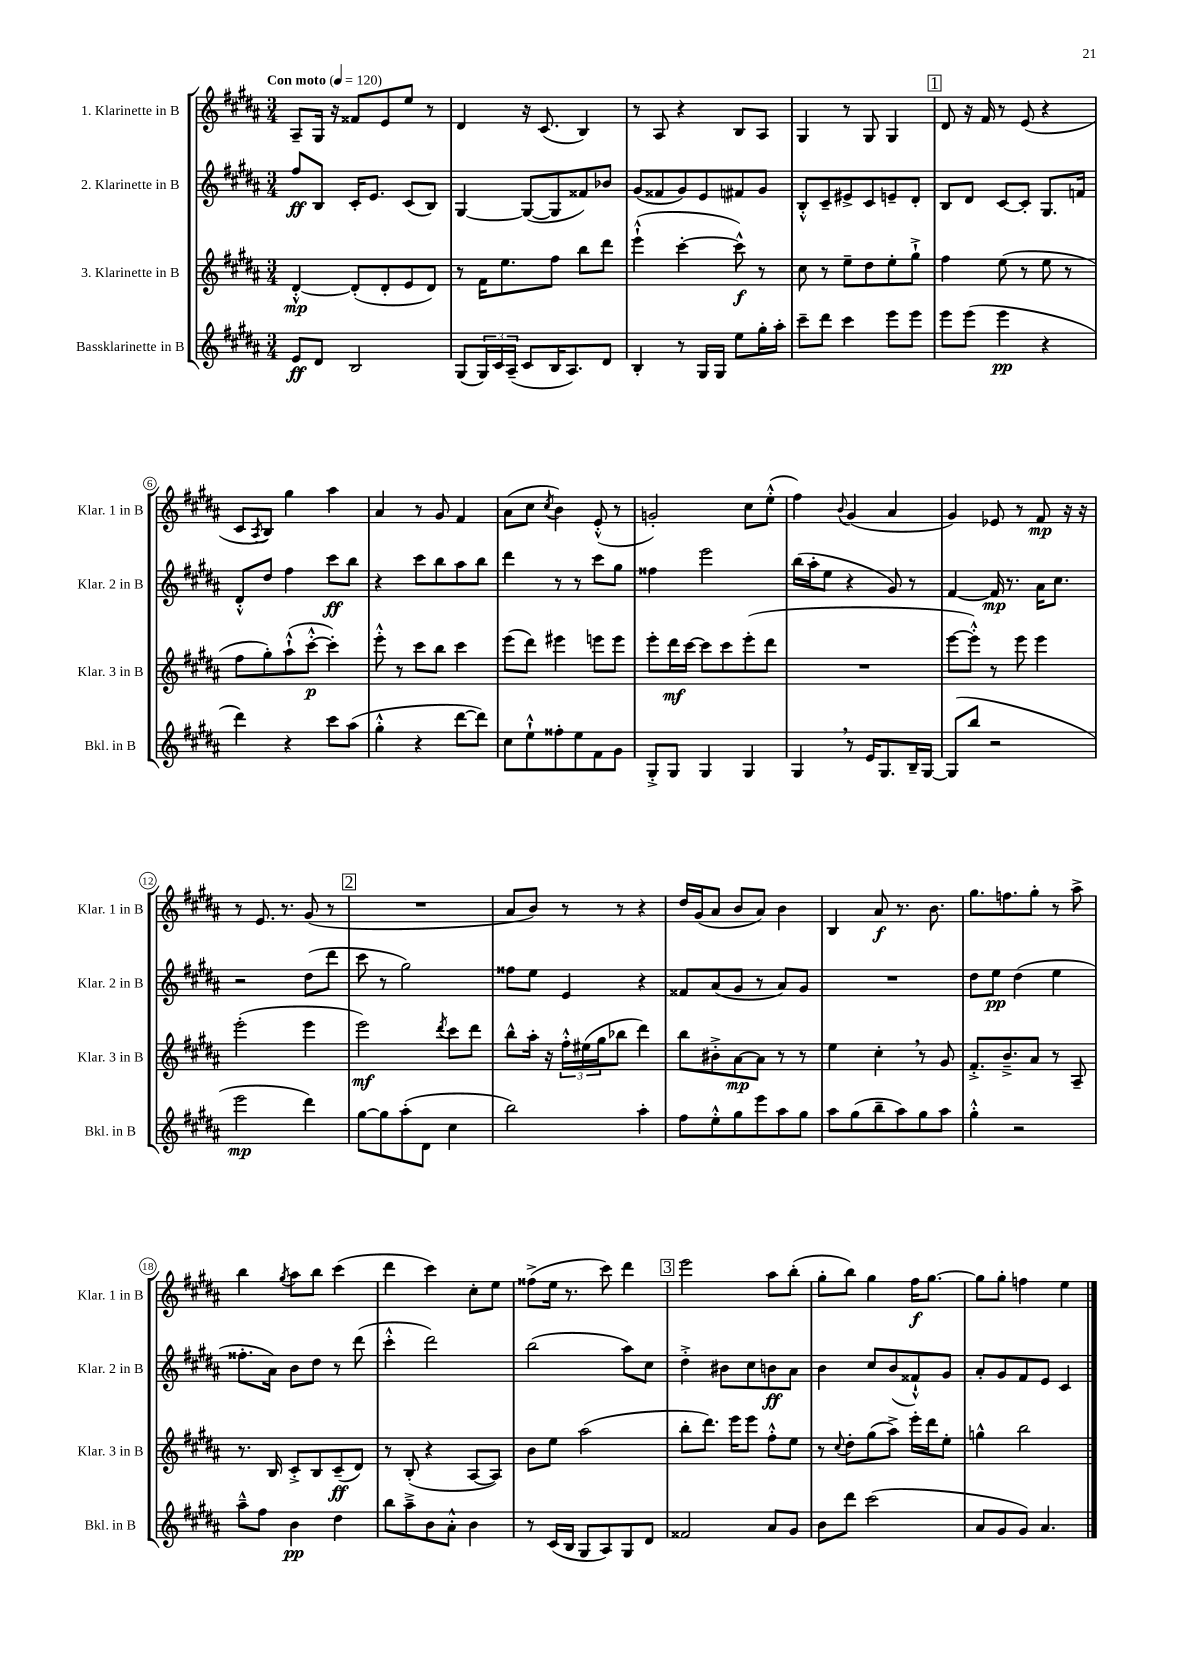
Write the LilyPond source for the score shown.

<<
\new StaffGroup <<
\new Staff = "s0" \with { instrumentName = "1. Klarinette in B" shortInstrumentName = "Klar. 1 in B" } {
    \clef treble \key b \major \numericTimeSignature \time 3/4 \tempo "Con moto" 4 = 120
    ais8-- gis16 r16 fisis'8 e'8 e''8 r8 |
    dis'4 r16 cis'8.( b4) |
    r8 ais8 r4 b8 ais8 |
    gis4 r8 gis8 gis4 |
    \mark \markup { \box "1" } dis'8 r16 fis'16 r8 e'8( r4 |
    cis'8 \acciaccatura { ais8 } b8) gis''4 ais''4 |
    ais'4 r8 gis'8 fis'4 |
    ais'8( cis''8 \acciaccatura { cis''8 } b'4) e'8-.-^( r8 |
    g'2-.) cis''8 e''8-.-^( |
    fis''4) \appoggiatura { b'8 } gis'4( ais'4 |
    gis'4) ees'8 r8 fis'8\mp r16 r16 |
    r8 e'8. r8. gis'8( r8 |
    \mark \markup { \box "2" } R2. |
    ais'8 b'8) r8 r8 r4 |
    dis''16 gis'16( ais'8 b'8 ais'8) b'4 |
    b4 ais'8\f r8. b'8. |
    gis''8. f''8. gis''8-. r8 ais''8-> |
    b''4 \acciaccatura { gis''8 } ais''8 b''8 cis'''4( |
    dis'''4 cis'''4) cis''8-. e''8 |
    fisis''8->( e''16 r8. cis'''8) dis'''4 |
    \mark \markup { \box "3" } e'''2 ais''8 b''8-.( |
    gis''8-. b''8) gis''4 fis''16\f gis''8.~ |
    gis''8 gis''8-. f''4 e''4 \bar "|." |
}
\new Staff = "s1" \with { instrumentName = "2. Klarinette in B" shortInstrumentName = "Klar. 2 in B" } {
    \clef treble \key b \major \numericTimeSignature \time 3/4
    fis''8\ff b8 cis'16-. e'8. cis'8( b8) |
    gis4~ gis8~( gis8 fisis'8) bes'8 |
    gis'8( fisis'8 gis'8) e'8 fis'8 gis'8 |
    b8-.-^ cis'8-- eis'8-> cis'8 e'8-- dis'8-. |
    \mark \markup { \box "1" } b8 dis'8 cis'8~ cis'8-. gis8. f'16 |
    dis'8-.-^ dis''8 fis''4 cis'''8\ff b''8 |
    r4 cis'''8 b''8 ais''8 b''8 |
    dis'''4 r8 r8 cis'''8 gis''8 |
    fisis''4 e'''2 |
    b''16( ais''16-. e''8 r4 gis'8) r8 |
    fis'4~ fis'16\mp r8. ais'16 cis''8. |
    r2 dis''8( dis'''8 |
    \mark \markup { \box "2" } cis'''8 r8 gis''2) |
    fisis''8 e''8 e'4 r4 |
    fisis'8 ais'8( gis'8 r8 ais'8) gis'8 |
    R2. |
    dis''8 e''8\pp dis''4( e''4 |
    fisis''8.-. ais'16) b'8 dis''8 r8 dis'''8( |
    cis'''4-.-^ dis'''2) |
    b''2( ais''8) cis''8 |
    \mark \markup { \box "3" } dis''4-.-> bis'8 cis''8 b'8\ff ais'8 |
    b'4 cis''8 b'8( fisis'8-!-^) gis'8 |
    ais'8-. gis'8 fis'8 e'8 cis'4 \bar "|." |
}
\new Staff = "s2" \with { instrumentName = "3. Klarinette in B" shortInstrumentName = "Klar. 3 in B" } {
    \clef treble \key b \major \numericTimeSignature \time 3/4
    dis'4~-.-^\mp dis'8-.( dis'8-. e'8 dis'8) |
    r8 fis'16 e''8. fis''8 b''8 dis'''8 |
    e'''4-!-^( cis'''4~-. cis'''8-^\f) r8 |
    cis''8 r8 e''8-- dis''8 e''8-. gis''8-!-> |
    \mark \markup { \box "1" } fis''4 e''8( r8 e''8 r8 |
    fis''8 gis''8-.) ais''8-!-^( cis'''8~-.-^\p cis'''4-.) |
    e'''8-.-^ r8 cis'''8 b''8 cis'''4 |
    e'''8( dis'''8) eis'''4 e'''8 e'''8 |
    e'''8-. dis'''16\mf cis'''16~ cis'''8 cis'''8 e'''8-.( dis'''8 |
    R2. |
    e'''8~ e'''8-.-^) r8 e'''8 e'''4 |
    e'''2-.( e'''4 |
    \mark \markup { \box "2" } e'''2\mf) \acciaccatura { dis'''8 } cis'''8 dis'''8 |
    b''8-^ ais''16-. r16 \tuplet 3/2 { fis''16-.-^ eis''16( gis''16 } bes''8 dis'''4) |
    b''8 bis'8-.-> ais'8~\mp ais'8 r8 r8 |
    e''4 cis''4-. \breathe r8 gis'8 |
    fis'8.-.-> b'8.---> ais'8 r8 ais8-- |
    r8. b16 cis'8-.-> b8 cis'8--\ff( dis'8) |
    r8 b8-.( r4 ais8~ ais8) |
    b'8 e''8 ais''2( |
    \mark \markup { \box "3" } b''8-. dis'''8.) e'''16 e'''8 fis''8-.-^ e''8 |
    r8 \appoggiatura { cis''8 } dis''8-. gis''8( ais''8->) e'''16-. dis'''16 e''8-. |
    g''4-^ b''2 \bar "|." |
}
\new Staff = "s3" \with { instrumentName = "Bassklarinette in B" shortInstrumentName = "Bkl. in B" } {
    \clef treble \key b \major \numericTimeSignature \time 3/4
    e'8\ff dis'8 b2 |
    gis8( \tuplet 3/2 { gis16) cis'16 ais16--( } cis'8 b16 ais8.) dis'8 |
    b4-. r8 gis16 gis16 e''8 gis''16-. ais''16-. |
    cis'''8-- dis'''8 cis'''4 e'''8 e'''8 |
    \mark \markup { \box "1" } e'''8 e'''8( e'''4\pp r4 |
    dis'''4) r4 cis'''8 ais''8( |
    gis''4-.-^ r4 dis'''8~ dis'''8) |
    cis''8 e''8-!-^ fisis''8-. e''8 fis'8 gis'8 |
    gis8-.-> gis8 gis4 gis4 |
    gis4 \breathe r8 e'16 gis8. b16-- gis16~ |
    gis8( b''8 r2 |
    e'''2\mp dis'''4) |
    \mark \markup { \box "2" } gis''8~ gis''8 ais''8-.( dis'8 cis''4 |
    b''2) ais''4-. |
    fis''8 e''8-.-^ gis''8 e'''8 ais''8 gis''8 |
    ais''8 gis''8( b''8-- ais''8) gis''8 ais''8 |
    gis''4-.-^ r2 |
    ais''8---^ fis''8 b'4\pp dis''4 |
    b''8 ais''8---> b'8 ais'8-.-^ b'4 |
    r8 cis'16( b16 gis8 ais8) gis8 dis'8 |
    \mark \markup { \box "3" } fisis'2 ais'8 gis'8 |
    b'8 dis'''8 cis'''2( |
    ais'8 gis'8 gis'8) ais'4. \bar "|." |
}
>>
>>
\layout { \context { \Score \override BarNumber.stencil = #(make-stencil-circler 0.1 0.3 ly:text-interface::print) } }
